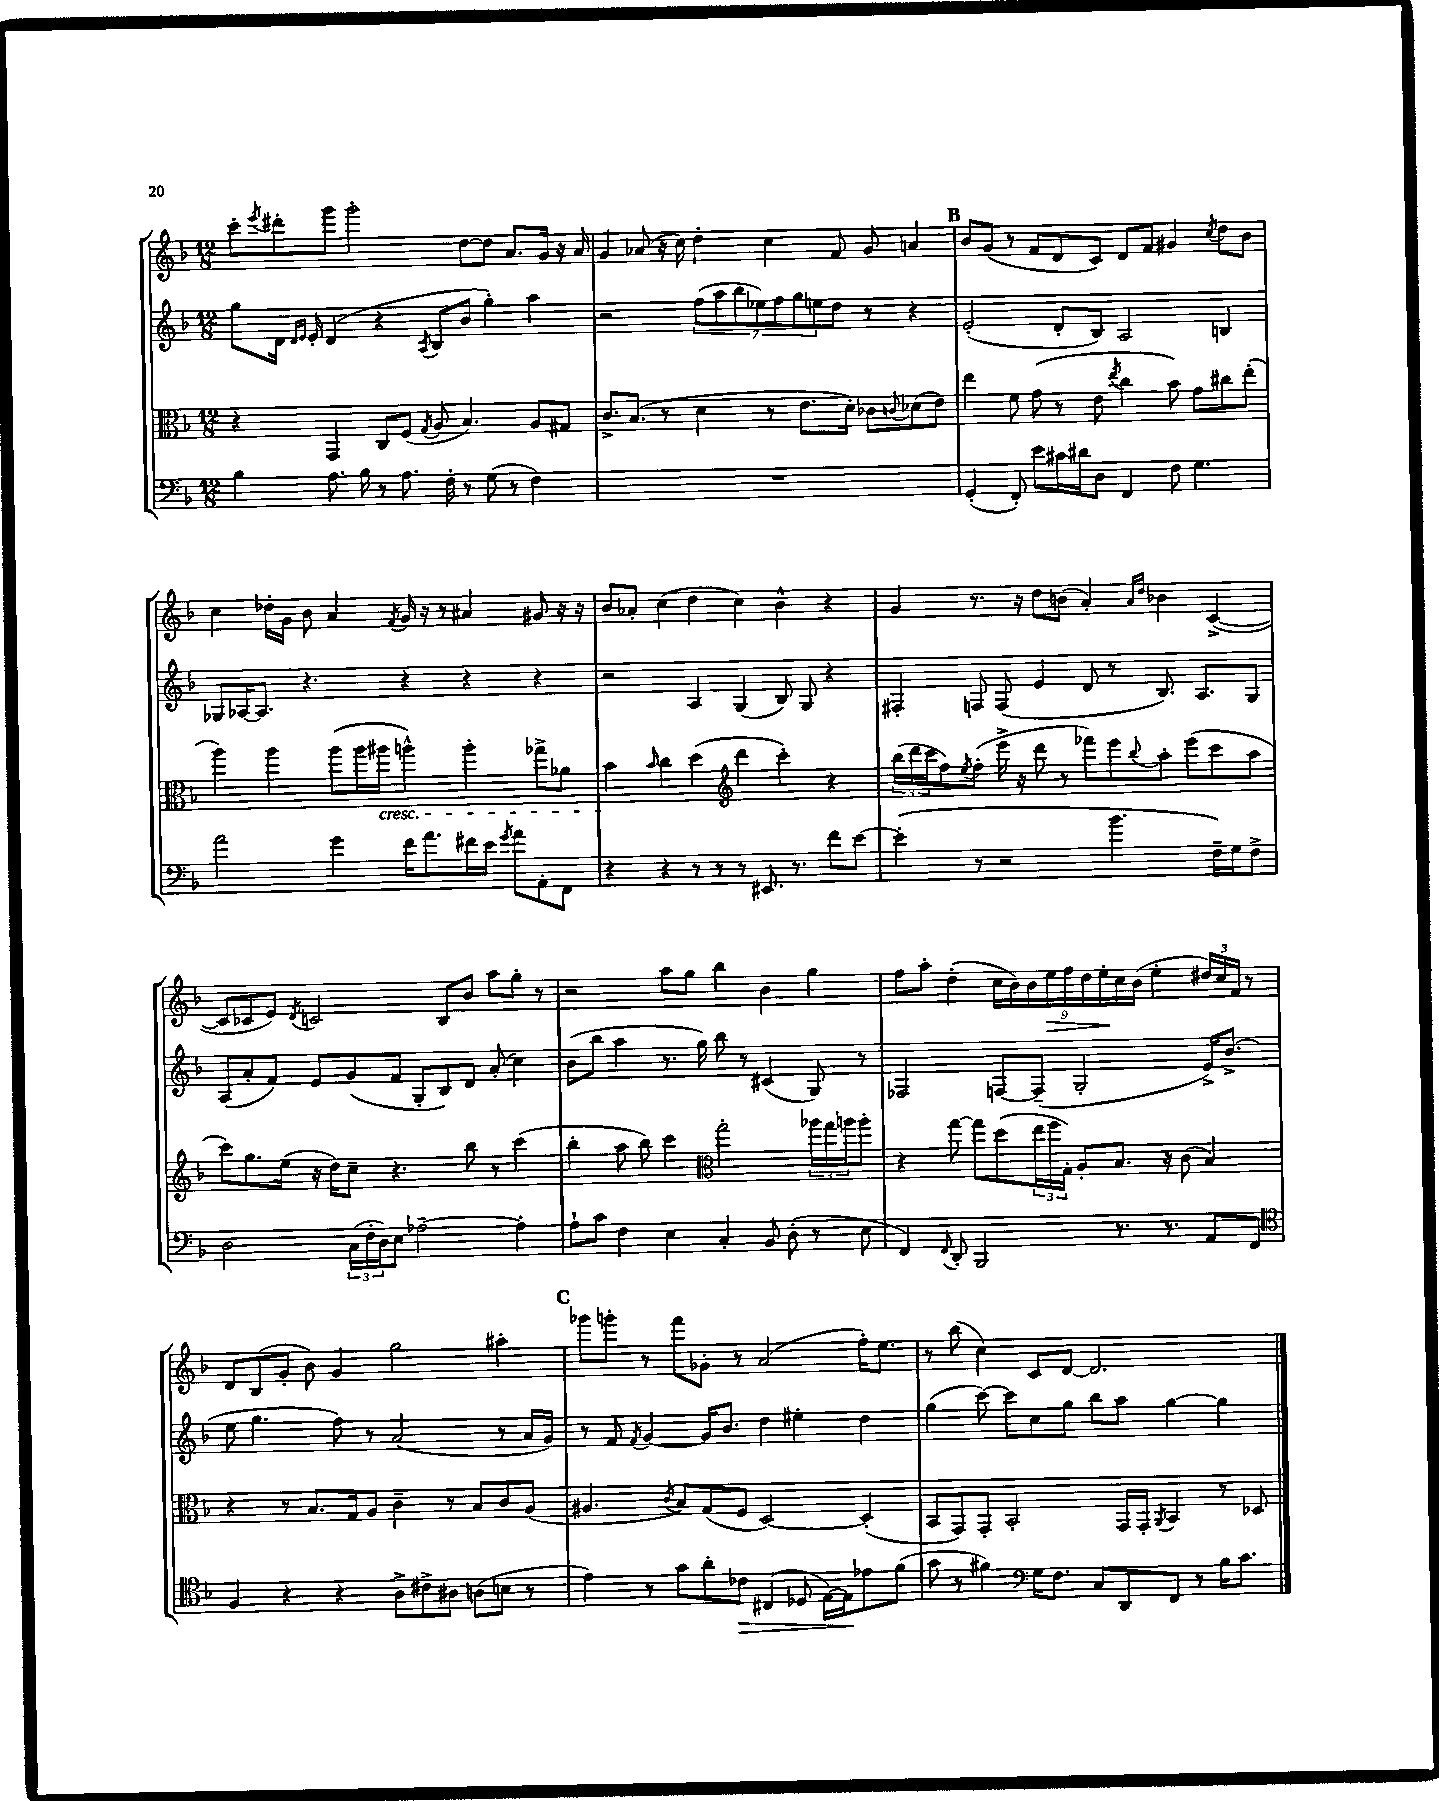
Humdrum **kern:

**kern	**kern	**kern	**kern
*staff4	*staff3	*staff2	*staff1
*clefF4	*clefC3	*clefG2	*clefG2
*k[b-]	*k[b-]	*k[b-]	*k[b-]
*M12/8	*M12/8	*M12/8	*M12/8
4B-\	4r	8gg\L	8ccc'\L
.	.	.	8qeee/
.	.	16d\Jk	8ddd#'\
.	.	16qqd/LL	.
.	.	16qqe/JJ	.
.	.	16e'/	.
8.A\	4GG/	(4d/	8ggg\J
.	.	.	2ggg'\
16B-\	.	.	.
8r	8C/L	4r	.
8.A\	(8F/J	.	.
.	8qG/	8qA/	.
.	8A/	8B-/L	.
16F'\	.	.	.
8r	4.B-/)	8b-/J	[8dd\L
(8G\	.	4gg'\)	8dd\]J
8r	.	.	8.a/L
4F\)	8A/L	4aa\	.
.	.	.	16g/Jk
.	8G#/J	.	16r
.	.	.	16a/
=	=	=	=
1.r	8.c^/L	2r	4g/
.	(8.B-/J	.	.
.	.	.	(8a-/
.	8r	.	16r
.	.	.	16cc\)
.	4d\	(14ff\L	4dd'\
.	.	14aa\	.
.	.	14bb-\	.
.	.	14ee-\)	.
.	8r	.	4cc\
.	.	14ff\	.
.	.	14gg\	.
.	8.e\L	.	.
.	.	14ee\	.
.	.	8dd\J	8f/
.	16d'\Jk)	.	.
.	8c-\L	8r	8g/
.	8qqc/	.	.
.	(8d-\	4r	4a/
.	8e\J)	.	.
=	=	=	=
(4GG'/	4ee\	(2e'/	8b-/L
.	.	.	(8g/J
8FF'/)	8f\	.	8r
8e\L	(8g\	.	8f/L
16c#\L	8r	8d'/L	8d/
16d#\J	.	.	.
8D\J	8e\	8B-/J)	8c/J)
.	8qee/	.	.
4FF/	4cc\	2A/	8d/L
.	.	.	8f/J
8F\	8b-\)	.	4g#/
4.G\	8g\L	.	.
.	.	.	8qcc/
.	8cc#\	4B/	8dd\L
.	(8ee'\J	.	8b-\J
=	=	=	=
2a\	4aa\)	8G-/L	4cc\
.	.	[16A-/K	.
.	.	8.A-/]J	.
.	4aa\	.	16dd-'\LL
.	.	.	16g\JJ
.	.	4.r	8b-\
4g\	(8aa\L	.	4a/
.	16aa\L	.	.
.	16aa#\JJ	.	.
.	.	.	8qf/
16f\LK	4aa^^\)	4r	16g/
8.a\	.	.	16r
.	.	.	8r
16f#\L	4aa'\	4r	4a#/
16e\JJ	.	.	.
8qg/	.	.	.
8a\L	.	.	.
8AA'\	8gg-^\L	4r	8g#/
8FF\J	8a-\J	.	16r
.	.	.	16r
=	=	=	=
4r	4b-\	2r	8b-/L
.	.	.	8a-'/J
.	16qqb-/	.	.
4r	4cc\	.	(4cc\
8r	(4dd\	4A/	4dd\
8r	.	.	.
*	*clefG2	*	*
8r	4ddd\	(4G/	4cc\)
8.EE#/	.	.	.
.	4ccc'\)	8B-/)	4b-^^\
8.r	.	.	.
.	.	8G/	.
8f\L	4r	4r	4r
[8e\J	.	.	.
=	=	=	=
(4e'\]	(24bb-\LL	4F#'/	4g/
.	24ddd\	.	.
.	24ccc\J	.	.
.	8ff\)	.	.
.	8qee/	.	.
8r	(8ff'\J	8F/	8.r
2r	16eee^\	(8F/	.
.	16r	.	16r
.	8ddd\	4e/	8dd\L
.	8r	.	(8b\J
.	8fff-\L)	8d/	4a'/)
4.b-\	8eee\	8r	.
.	.	.	16qqa/LL
.	8qqbb-/	.	16qqdd/JJ
.	8aa'\J	8.B-/)	4b-\
.	(8eee\L	.	.
.	.	8.A/L	.
16F~\LL)	8ccc\	.	([4c^/
16G\J	.	.	.
8F^\J	8aa\J	8G/J	.
=	=	=	=
2D\	8ccc\L)	(8A/L	8c/]L
.	8.gg\	8a'/	8c-/
.	.	8f/J)	8e/J)
.	(16ee\Jk	.	.
.	.	.	8qd/
.	16r	8e/L	2c/
.	16dd\LK)	.	.
(24C\LL	8cc~\J	(8g/	.
24F'\	.	.	.
24D\J)	.	.	.
8E\J	4.r	8f/J	.
[2A-~\	.	8G'/L	.
.	.	8B-/)	8B-/L
.	8bb-\	8d/J	8b-/J
.	8r	(8a'/	8aa\L
4A-'\]	(4ccc\	4cc\)	8gg'\J
.	.	.	8r
=	=	=	=
8A`\L	4bb-'\	(8b-\L	2r
8c\J	.	8bb-\J	.
4F\	8aa\	4aa\	.
.	8bb-\)	.	.
4E\	4ccc\	8.r	8aa\L
.	.	.	8gg\J
.	.	16gg\)	.
*	*clefC3	*	*
4C'/	2gg'\	8bb-\	4bb-\
.	.	8r	.
8BB-/	.	(4c#/	4b-\
(8D'\	.	.	.
8r	24aa-\LL	8G/)	4gg\
.	24gg\	.	.
.	24aa\J	.	.
8E\	8aa'\J	8r	.
=	=	=	=
4FF/)	4r	2F-/	8ff\L
.	.	.	8aa'\J
8qqFF/	.	.	.
8DD'/	[8gg\	.	(4dd'\
2BBB-/	8gg\]L	.	.
.	(8dd\	[8F/L	18cc\LL
.	.	.	18b-\)
.	.	.	18b-\
.	24ee\L	(8F~/]J	.
.	24ff\	.	18ee\
.	24G'\JJ)	.	.
.	.	.	18ff\
.	8A'/L	2G'/	.
.	.	.	18dd\
.	.	.	18ee'\
8.r	8.B-/J	.	.
.	.	.	18cc\
.	.	.	(18b-\JJ
.	.	.	4ee'\
8.r	16r	.	.
.	(8c\	.	.
8AA/L	4B-/)	16e^/LK)	24dd#/LL)
.	.	.	24cc/
.	.	(8.b-^/J	.
.	.	.	24f/JJ
8FF/J	.	.	8r
=	=	=	=
*clefC4	*	*	*
4F/	4r	8ee\	8d/L
.	.	4.gg\	(8B-/
4r	8r	.	8g'/J
.	8.B-/L	.	8b-\)
4r	.	8ff\)	4g/
.	16G/k	.	.
.	8A/J	8r	.
8A^\L	4c~\	(2a/	2gg\
8c#^\	.	.	.
8A#\J	8r	.	.
(8A\L	8B-/L	.	.
8B\J	8c/	8r	4aa#'\
8r	(8A/J	16a/LL	.
.	.	16g/JJ)	.
=	=	=	=
4e\)	4.A#/	8r	8ggg-\L
.	.	8f/	8ggg'\J
.	.	8qf/	.
8r	.	[4g/	8r
.	8qc/	.	.
8g\L	8B-/L)	.	8fff\L
8a'\	(8G/	16g/]LK	8g-'\J
.	.	8.b-/J	.
8c-\J	8F/J	.	8r
(4C#/	[2D/)	4dd\	(2a/
8D-/	.	4ee#'\	.
[16E\LL)	.	.	.
16E\]J	.	.	.
8e-\	(4D'/]	4dd\	16ff'\LK)
.	.	.	8.ee\J
(8f\J	.	.	.
=	=	=	=
8g\	8BB-/L	(4gg\	8r
8r	8GG/)	.	(8bb-\
4f#\)	8GG'/J	[8ccc\)	4cc\)
.	2BB-'/	8ccc\]L	.
*clefF4	*	*	*
16G\LK	.	8cc\	8c/L
8.F\J	.	.	.
.	.	8gg\J	[8d/J
8C/L	.	8bb-\L	2.d/]
8DD/	16GG/LL	8aa\J	.
.	16GG'/JJ	.	.
.	8qAA/	.	.
8FF/J	4BB-/	[4gg\	.
8r	.	.	.
16B-\LK	8r	4gg\]	.
8.c\J	.	.	.
.	8D-/	.	.
==	==	==	==
*-	*-	*-	*-
